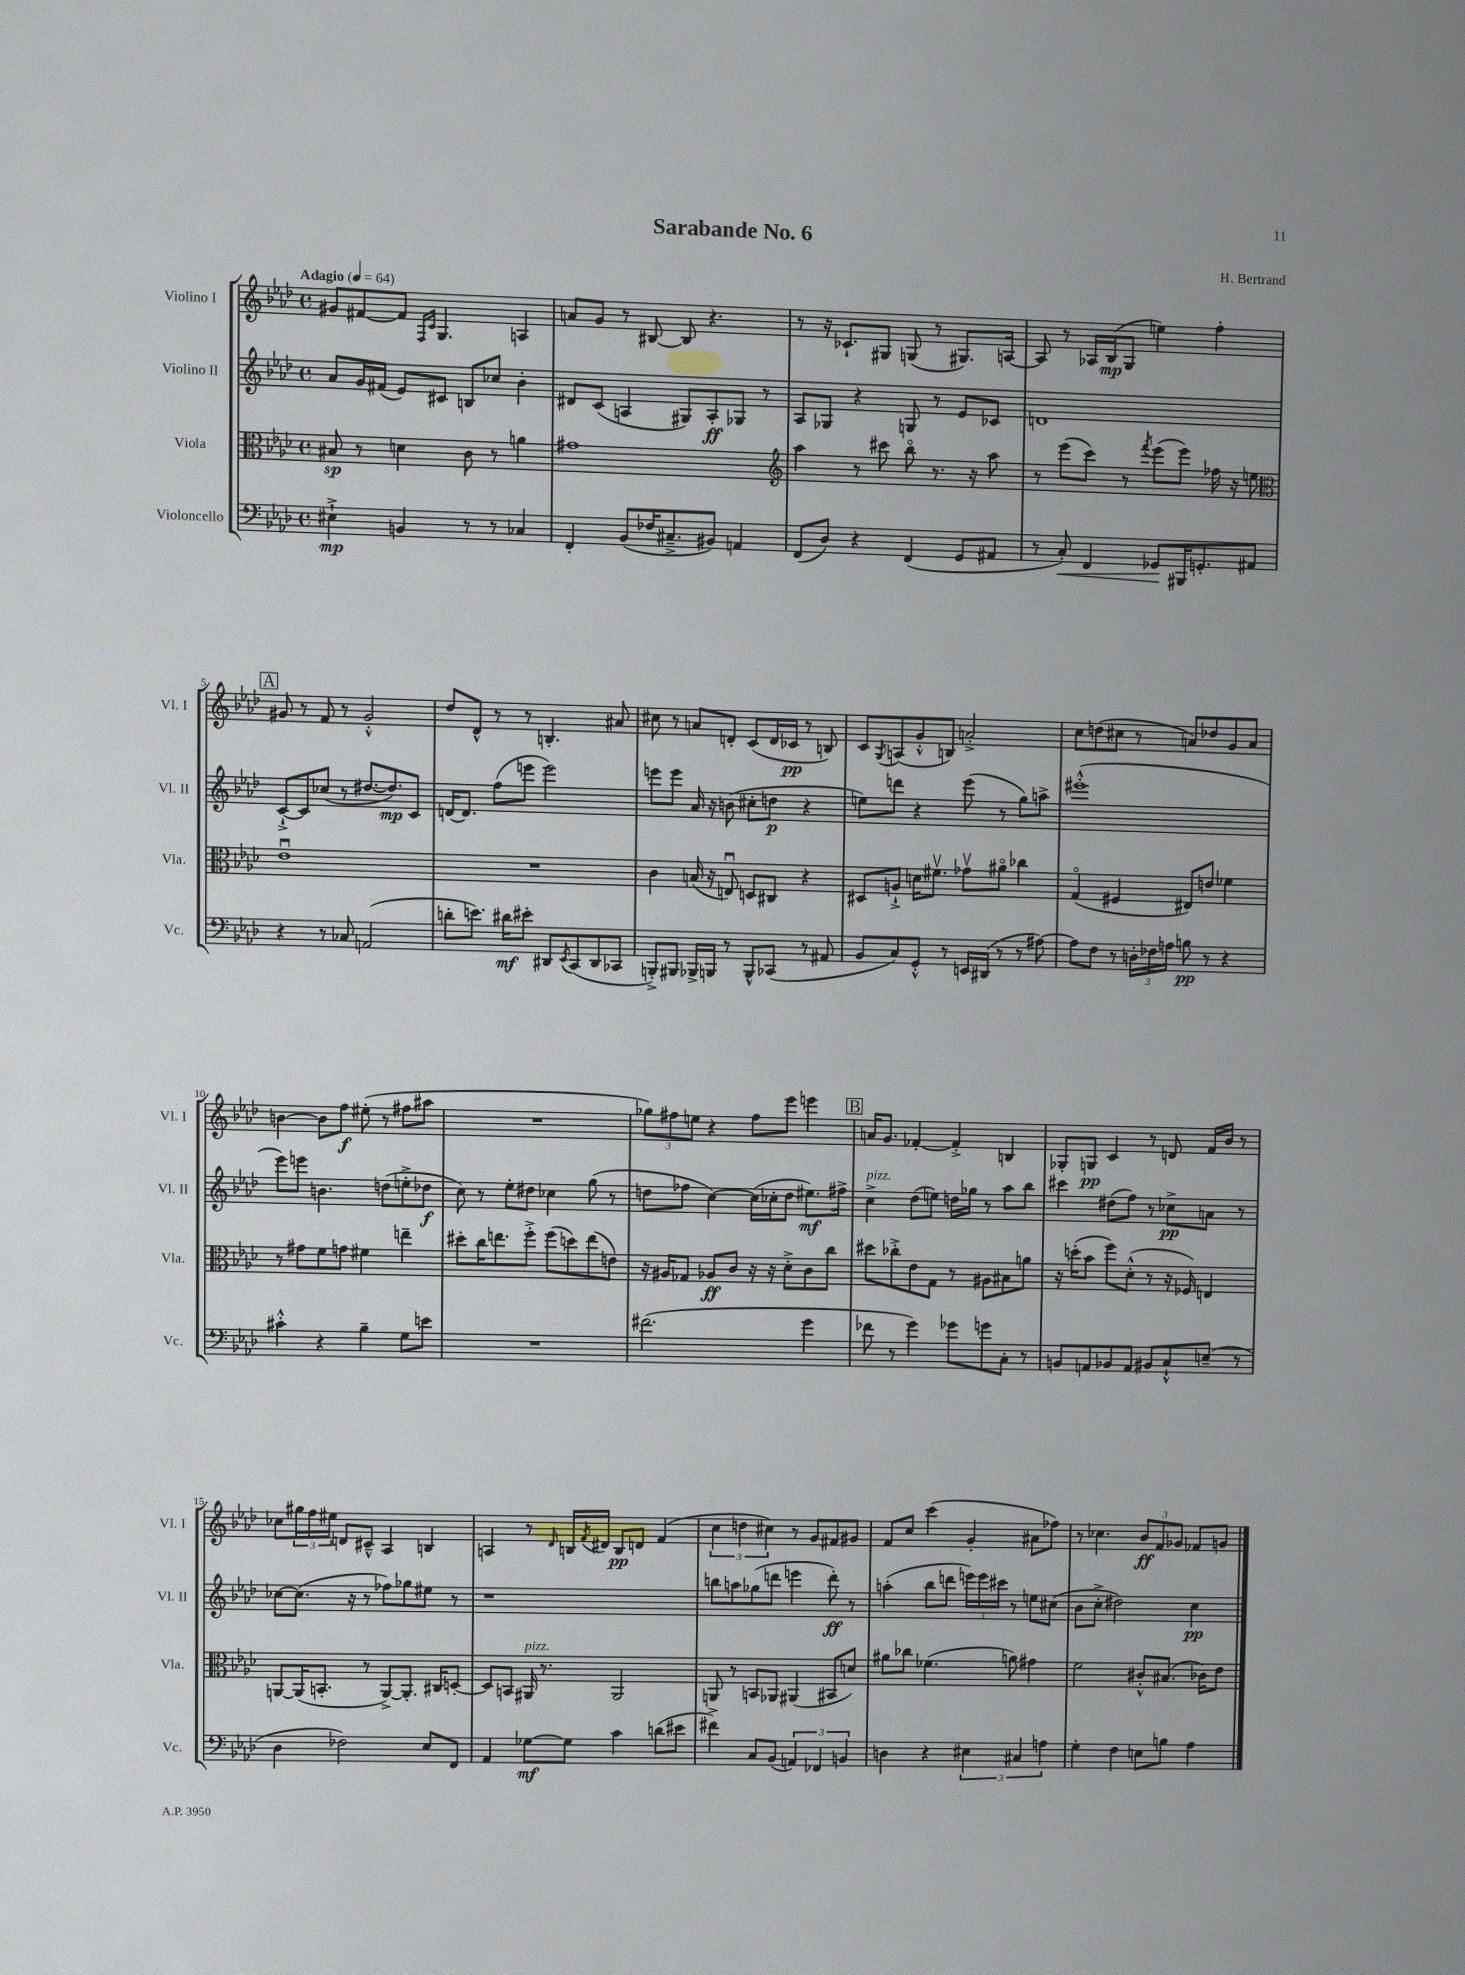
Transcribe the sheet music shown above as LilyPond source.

\header { title = "Sarabande No. 6" composer = "H. Bertrand" }
<<
\new StaffGroup <<
\new Staff = "s0" \with { instrumentName = "Violino I" shortInstrumentName = "Vl. I" } {
    \clef treble \key aes \major \defaultTimeSignature \time 4/4 \tempo "Adagio" 4 = 64
    gis'8 fis'8~ fis'8 \grace { f16 c'16 } g4. a4 |
    a'8 g'8 r8 bis8~ bis8 r4. |
    r8 r16 ces'8.-! gis8 g8( r8 gis8.) a16~ |
    a8 r8 aes16 bes16\mp( g8 e''4) f''4-. |
    \mark \markup { \box "A" } gis'8 r8 f'8 r8 gis'2-.-^ |
    des''8 des'8-^ r8 r8 b4.-. ais'8 |
    cis''8 r8 a'8 d'8-. c'8( d'16 ces'16\pp r8 b8) |
    c'8 \acciaccatura { g8 } a8( g'8-.-^ b8) a'2-.-> |
    c''8 d''8( cis''8 r8 a'8) des''8 g'8 a'8 |
    b'4~ b'8 f''8\f eis''8-.( r8 fis''8 ais''8 |
    R1 |
    \tuplet 3/2 { ges''8) fis''8 e''8 } r4 fis''8 ees'''8 e'''4 |
    \mark \markup { \box "B" } a'16 g'8. fes'4~-. fes'4-.-> b4 |
    ges8-. g8\pp c'4 r8 d'8 f'16 bes'16 r8 |
    ces''8 \tuplet 3/2 { gis''16 f''16 eis''16 } d'8 cis'8---^ aes4 b4 |
    a4 r8 \grace { des'16 } b16 \acciaccatura { f'8 } dis'16 b8\pp d'8 f'4( |
    \tuplet 3/2 { c''4 d''4 cis''4) } r8 g'8 fis'8 gis'8 |
    f'8 c''8 c'''4( g'4-. ais'8 fes''8) |
    r8 ces''4. \tuplet 3/2 { bes'8\ff f'8 ges'8 } fes'8 g'8 \bar "|." |
}
\new Staff = "s1" \with { instrumentName = "Violino II" shortInstrumentName = "Vl. II" } {
    \clef treble \key aes \major \defaultTimeSignature \time 4/4
    aes'8 g'16 fis'16( ees'8) cis'8 b8 ces''8 bes'4-. |
    dis'8 c'8( a4 gis8) a8-.\ff ges8 r8 |
    aes8 ges8 r4 g8 r8 ees'8 ces'8 |
    d'1 |
    \mark \markup { \box "A" } c'8~-!-> c'8 ces''8( r8 dis''8.~ dis''8.\mp) c'8 |
    d'16~ d'8. f''8( e'''8 e'''2) |
    e'''8 e'''8 aes'16 r16 b'8( cis''8-. d''8\p r4 |
    e''8) d'''8 r4 ees'''8( r8 g''8) a''8-> |
    eis'''1-.-^( |
    ees'''8) e'''8 b'4. d''8( e''8-.-> des''8\f |
    c''8) r8 ees''8-. dis''8 ces''4 g''8( r8 |
    d''8 fes''8 c''4~) c''16( ces''16-. d''8 eis''8.\mf) fis''16-> |
    \mark \markup { \box "B" } c''4->^\markup { \italic "pizz." } des''8( e''8) d''16 ges''16 r8 aes''8 bes''8 |
    cis'''4 dis''8( f''8) r8 ces''8->\pp a'8 r8 |
    ces''8~ ces''8.( r16 r8 fes''8) ges''8 eis''8 r8 |
    r1 |
    b''8 a''8 ges''8( d'''8 e'''4 d'''8-.\ff) r8 |
    a''4-.( bes''8 d'''8 \tuplet 3/2 { e'''16) e'''16 cis'''16 } r8 e''8 cis''8( |
    bes'8 c''8-.-> dis''2) c''4\pp \bar "|." |
}
\new Staff = "s2" \with { instrumentName = "Viola" shortInstrumentName = "Vla." } {
    \clef alto \key aes \major \defaultTimeSignature \time 4/4
    bis8\sp r8 d'4 c'8 r8 a'4 |
    gis'1 |
    \clef treble aes''4 r8 cis'''8 bes''8\flageolet r8. r16 aes''8 |
    r8 ees'''8( c'''8) r8 \acciaccatura { f'''8 } ees'''8( ees'''8) fes''16 r16 e''8 |
    \mark \markup { \box "A" } \clef alto ees'1\downbow |
    R1 |
    c'4 b16( r16 e8\downbow) d8 cis8 r4 |
    dis8 a8-!-> d'16 fis'8.\upbow ges'8\upbow ais'8\flageolet ces''4 |
    g4\flageolet( fis4 eis8) e'8 fes'4 |
    r8 gis'8 f'8 g'8 fis'4 e''4-- |
    dis''8-. c''16 e''8. f''8-.-> f''8( d''8) e''8( e'8) |
    r16 ais16 ges8 aes8\ff c'8 r16 r16 des'8-.-> c'8 c''8 |
    \mark \markup { \box "B" } dis''8 ces''8-.-> ees'8 g8 r8 ais8 bis8 a'8 |
    r16 d''16-.( bes'8 f''8) des'8-.-^( r8 r16 fes16) e4 |
    a,8~ a,16( b,8.-. r8 a,8~->) a,8.-. cis16 d8~-. |
    d8 b,8 ais,16^\markup { \italic "pizz." } r8. ais,2 |
    a,8 r8 b,8 aes,8 ais,4( bis,8 d'8) |
    ais'8 ces''8 fes'4.( a'8) gis'4 |
    f'2 cis'8-.-^ bis8.( ces'16) ees'8 \bar "|." |
}
\new Staff = "s3" \with { instrumentName = "Violoncello" shortInstrumentName = "Vc." } {
    \clef bass \key aes \major \defaultTimeSignature \time 4/4
    eis4-!->\mp b,4 r8 r8 ces4 |
    f,4-. bes,8( fes16 cis8.---> bis,8) a,4 |
    f,8( des8) r4 f,4( g,8 ais,8 |
    r8 c8-.\<) f,4 ges,8\! bis,,16 g,8.-. ais,8 |
    \mark \markup { \box "A" } r4 r8 ces8 a,2( |
    d'8-. e'8.) dis'16\mf eis'8-. dis,8 \acciaccatura { ees,8 } c,8( dis,8 ces,8 |
    b,,8-.->) bis,,8 bes,,16-> b,,16 r8 b,,8-^ ces,8( r8 ais,8 |
    bes,8 c8) g,8-.-^ r8 e,16 dis,16( r8 r8 ais8~) |
    ais8 f8 r8 \tuplet 3/2 { d16-. fes16 a16 } b8\pp r8 r4 |
    cis'4-.-^ r4 bes4-- g8 e'8 |
    R1 |
    fis'2.( g'4 |
    \mark \markup { \box "B" } fes'8 r8 g'4) ges'8 g'8 c8-. r8 |
    b,8 a,8 bes,8 a,8 bis,8 c8-!-^ e8--( r8 |
    des4 fes2) ees8 f,8 |
    aes,4 ges8~\mf ges8 c'4 d'8( eis'8 |
    fis'4->) c8 bes,8( \tuplet 3/2 { a,4) fes,4 b,4 } |
    d4 r4 \tuplet 3/2 { eis4 cis4 a4 } |
    g4-. f4 e8 b8 aes4 \bar "|." |
}
>>
>>
